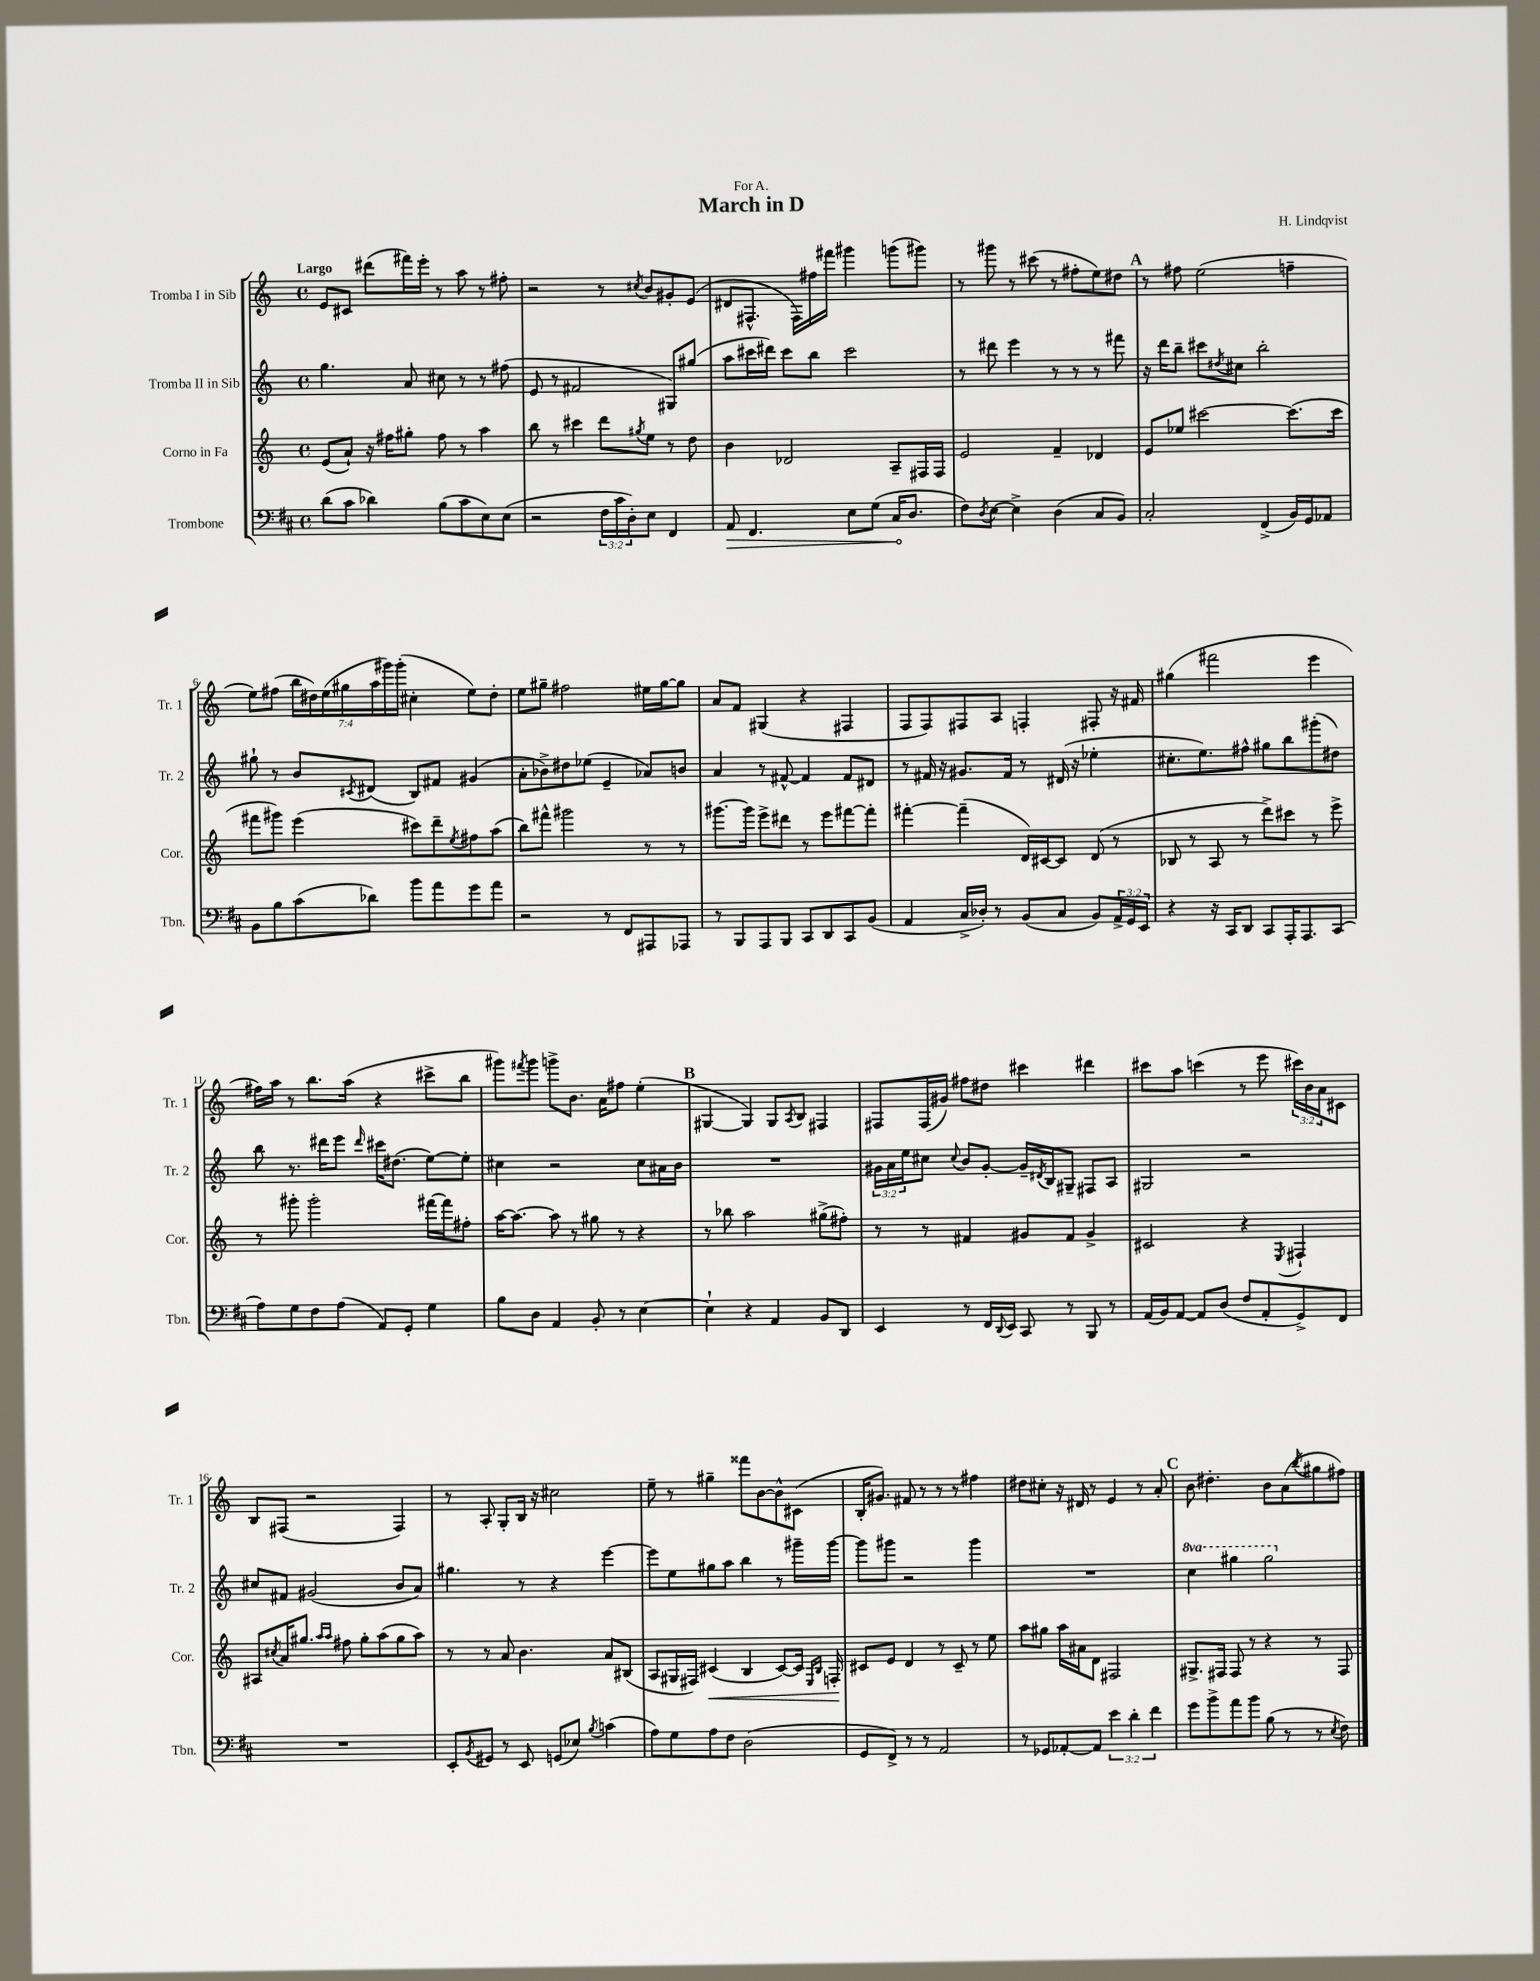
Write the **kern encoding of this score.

**kern	**kern	**kern	**kern
*staff4	*staff3	*staff2	*staff1
*clefF4	*clefG2	*clefG2	*clefG2
*k[f#c#]	*k[]	*k[]	*k[]
*M4/4	*M4/4	*M4/4	*M4/4
*met(c)	*met(c)	*met(c)	*met(c)
(8d	(8e	4.gg	8e
8c#	8a`)	.	8c#
4d-)	16r	.	(8ddd#
.	16ff#	.	.
.	8gg#'	8a	16fff#)
.	.	.	16eee'
(8B	8ff#	8cc#	8r
8c#	8r	8r	8aa
8E)	4aa	8r	8r
(8E	.	(8ff#	8ff#'
=	=	=	=
2r	8bb	8e	2r
.	8r	8r	.
.	4ccc#	2f#	.
24F#	8ddd	.	8r
24c#	.	.	.
24D')	.	.	.
.	8qgg#	.	8qcc#
8E	8ee	.	8b
4FF#	8r	8G#)	8g#'
.	8dd	(8gg#	(8e
=	=	=	=
8AA	4b	8aa	8d#
4.FF#	.	16ccc#	8.F#^^
.	.	16ddd#)	.
.	2d-	8ccc#	.
.	.	.	16F#)
.	.	8bb	16ff#
.	.	.	16fff#
8E	.	2ccc#	4ggg#
(8G	.	.	.
16C#	8A~	.	(8ggg
8.D	.	.	.
.	16F#	.	8ggg#)
.	16F#	.	.
=	=	=	=
8F#)	2e	8r	8r
8qD	.	.	.
[8E	.	8ddd#	8ggg#
4E^]	.	4eee	8r
.	.	.	(8ccc#
(4D	4f~	8r	8r
.	.	8r	8ff#'
8C#	4d-	8r	8ee)
8BB)	.	8fff#	8dd#
=	=	=	=
2C#'	8e	16r	8r
.	.	16ddd	.
.	8ee-	8bb~	8ff#
.	[2ccc#	8ccc#	(2ee
.	.	8qdd#	.
.	.	8cc#	.
(4FF#^	.	2bb'	.
16BB)	(8.ccc#]	.	4ff~
16GG	.	.	.
8AA-	.	.	.
.	16ccc#	.	.
=	=	=	=
8BB	8fff#	8gg#`	8ee)
8B	8ggg#)	8r	(8ff#
(8c#	(4eee	8b	28bb
.	.	.	28dd#)
.	.	.	(28ee
.	.	.	28gg#
.	.	8qc#	.
8d-)	.	(8d#	.
.	.	.	28aa
.	.	.	28ggg#)
.	.	.	(28ggg#'
8b	8ccc#)	8B)	4cc#'
8a	8ddd~	8f#	.
.	8qee	.	.
8g	8ff#	(4g#	8ee)
8a	(8aa	.	8dd#'
=	=	=	=
2r	8bb)	8a'	8ee
.	8fff#^^	8b-^)	8gg#~
.	2ggg#	8dd#	2ff#
.	.	(8ee-	.
8r	.	4e~	.
8FF#	.	.	.
8AAA#	8r	8a-)	16ee#
.	.	.	[16gg#
8AAA-	8r	8b	8gg#]
=	=	=	=
8r	[8.ggg#	4a	8a
8BBB	.	.	8f
.	16ggg#]	.	.
8AAA	8eee^	8r	(4G#
8BBB	8ddd#	[8f#^^	.
8CC#	8r	4f#]	4r
8DD	8eee	.	.
8CC#	[8fff#	8f#	4F#
(8BB	8fff#']	8d#	.
=	=	=	=
4AA	[4fff#'	8r	8F
.	.	16f#	8F)
.	.	16r	.
16C#^	(4fff#~]	8.g#	8F#
16D-')	.	.	.
8r	.	.	8A
.	.	16f#	.
(8BB	16d)	8r	4F'
.	[16c#	.	.
8C#	8c#]	(16d#	.
.	.	16r	.
8BB)	(8d	4ee-'	8F#'
24AA^	8r	.	16r
24GG	.	.	.
.	.	.	16f#
24EE	.	.	.
=	=	=	=
4r	8B-	8.cc#'	(4gg#
.	8r	.	.
.	.	8.ee)	.
16r	8A	.	2fff#
16CC#	.	.	.
8DD	8r	8ff#^^	.
8CC#	8ddd^)	8gg#	.
16AAA'	8ccc#	8bb	.
8.AAA	.	.	.
.	8r	(8ggg#'	4eee
(8CC#	8eee^	8dd#)	.
=	=	=	=
8A)	8r	8bb	16ff#)
.	.	.	16aa
8G	8ggg#'	8.r	8r
8F#	2ggg#'	.	8.bb
.	.	16ddd#	.
(8A	.	8eee	.
.	.	.	(16aa
.	.	16qqddd#	.
8AA)	.	16ccc#	4r
.	.	(8.dd#	.
8GG'	.	.	.
4G	[16fff#	[8ee)	8ccc#^
.	16fff#]	.	.
.	8ff#'	8ee']	8bb
=	=	=	=
8B	[16aa	4cc#	8ggg#)
.	8.aa_	.	.
.	.	.	8qfff#
8D	.	.	8ggg#
4AA	8aa]	2r	8ggg^
.	8r	.	8.b
8BB'	8gg#	.	.
.	.	.	16a
8r	8r	.	8ff#
[4E	4r	8cc#	(4ee'
.	.	16a#	.
.	.	16b	.
=	=	=	=
4E`]	8r	1r	[4G#
.	8bb-	.	.
4r	2aa	.	4G#])
4AA	.	.	8G#
.	.	.	8qA
.	.	.	8B
8BB	(8gg#^	.	4F#
8DD	8ff#')	.	.
=	=	=	=
4EE	8r	24g#	8F#
.	.	24a	.
.	.	24ee	.
.	8r	8cc#	(16F#
.	.	.	16g#)
.	.	8qqcc#	.
8r	4f#	8b	8ff#
16FF#	.	[8g#'	8dd#
8qqDD	.	.	.
16EE	.	.	.
8CC#	8g#	16g#~]	4ccc#
.	.	8qd#	.
.	.	16B	.
8r	8f#	8G#~	.
8BBB	4g#^	8F#	4ddd#
8r	.	8A	.
=	=	=	=
(16AA	2c#	2G#	8ccc#
16BB)	.	.	.
[8AA	.	.	8aa
8AA]	.	.	(4ccc
(8D	.	.	.
8F#	4r	2r	8r
8AA'	.	.	8eee
.	8qE	.	.
8GG^)	4F#`	.	24ccc#)
.	.	.	24b
.	.	.	24a
8FF#	.	.	8c#
=	=	=	=
1r	8A#	8cc#	8B
.	8qcc#	.	.
.	16a	8f#	(8F#
.	8.gg#	.	.
.	.	(2g#	2r
.	16qqaa	.	.
.	16qqaa	.	.
.	8ff#	.	.
.	8gg#'	.	.
.	(8aa	.	.
.	8gg#	8b	4F#)
.	8aa)	8a)	.
=	=	=	=
8EE'	8r	4.gg#	8r
8qBB	.	.	.
8GG#	8r	.	8A'
8r	8a	.	8G'
8EE	4.b	8r	16B
.	.	.	16r
(8GG	.	4r	2cc#
8E-)	.	.	.
8qB	.	.	.
(4c	8a	[4eee	.
.	(8B#	.	.
=	=	=	=
8A)	8A	8eee]	8ee~
8G	16G#	8ee	8r
.	16F#)	.	.
8A	(4c#	8gg#	4gg#~
8F#	.	8aa	.
(2D	4B	4bb	8fff##
.	.	.	[8b
.	[8c#)	8r	8b^^]
.	16c#]	16ggg#~	(8c#
.	16qqE	.	.
.	16qqB	.	.
.	16F'	[16ggg#	.
=	=	=	=
8GG	8c#	8ggg#]	16B'
.	.	.	8.g#)
8FF#^)	8e	8ggg#	.
8r	4d	2r	8f#
8r	.	.	8r
2AA	8r	.	8r
.	8c#~	.	8r
.	8r	4ggg#	4ff#
.	8ee	.	.
=	=	=	=
8r	8aa	1r	8dd#
8GG-	8gg#	.	8cc#'
[8AA-'	16aa	.	16r
.	16a#	.	16d#
8AA-]	8d	.	8r
6e	2F#	.	4e
6d'	.	.	.
.	.	.	8r
6f#	.	.	.
.	.	.	8a'
=	=	=	=
8g	8.G#^	4ccc	8b
8b^	.	.	4.dd#'
.	16F#	.	.
8a	8F#	4ggg#	.
8b	8r	.	.
(8B	4r	2ggg#	8b
8r	.	.	(8a
.	.	.	8qbb
8r	8r	.	8gg#
8qE	.	.	.
8F#)	8F#	.	8ff#)
==	==	==	==
*-	*-	*-	*-
